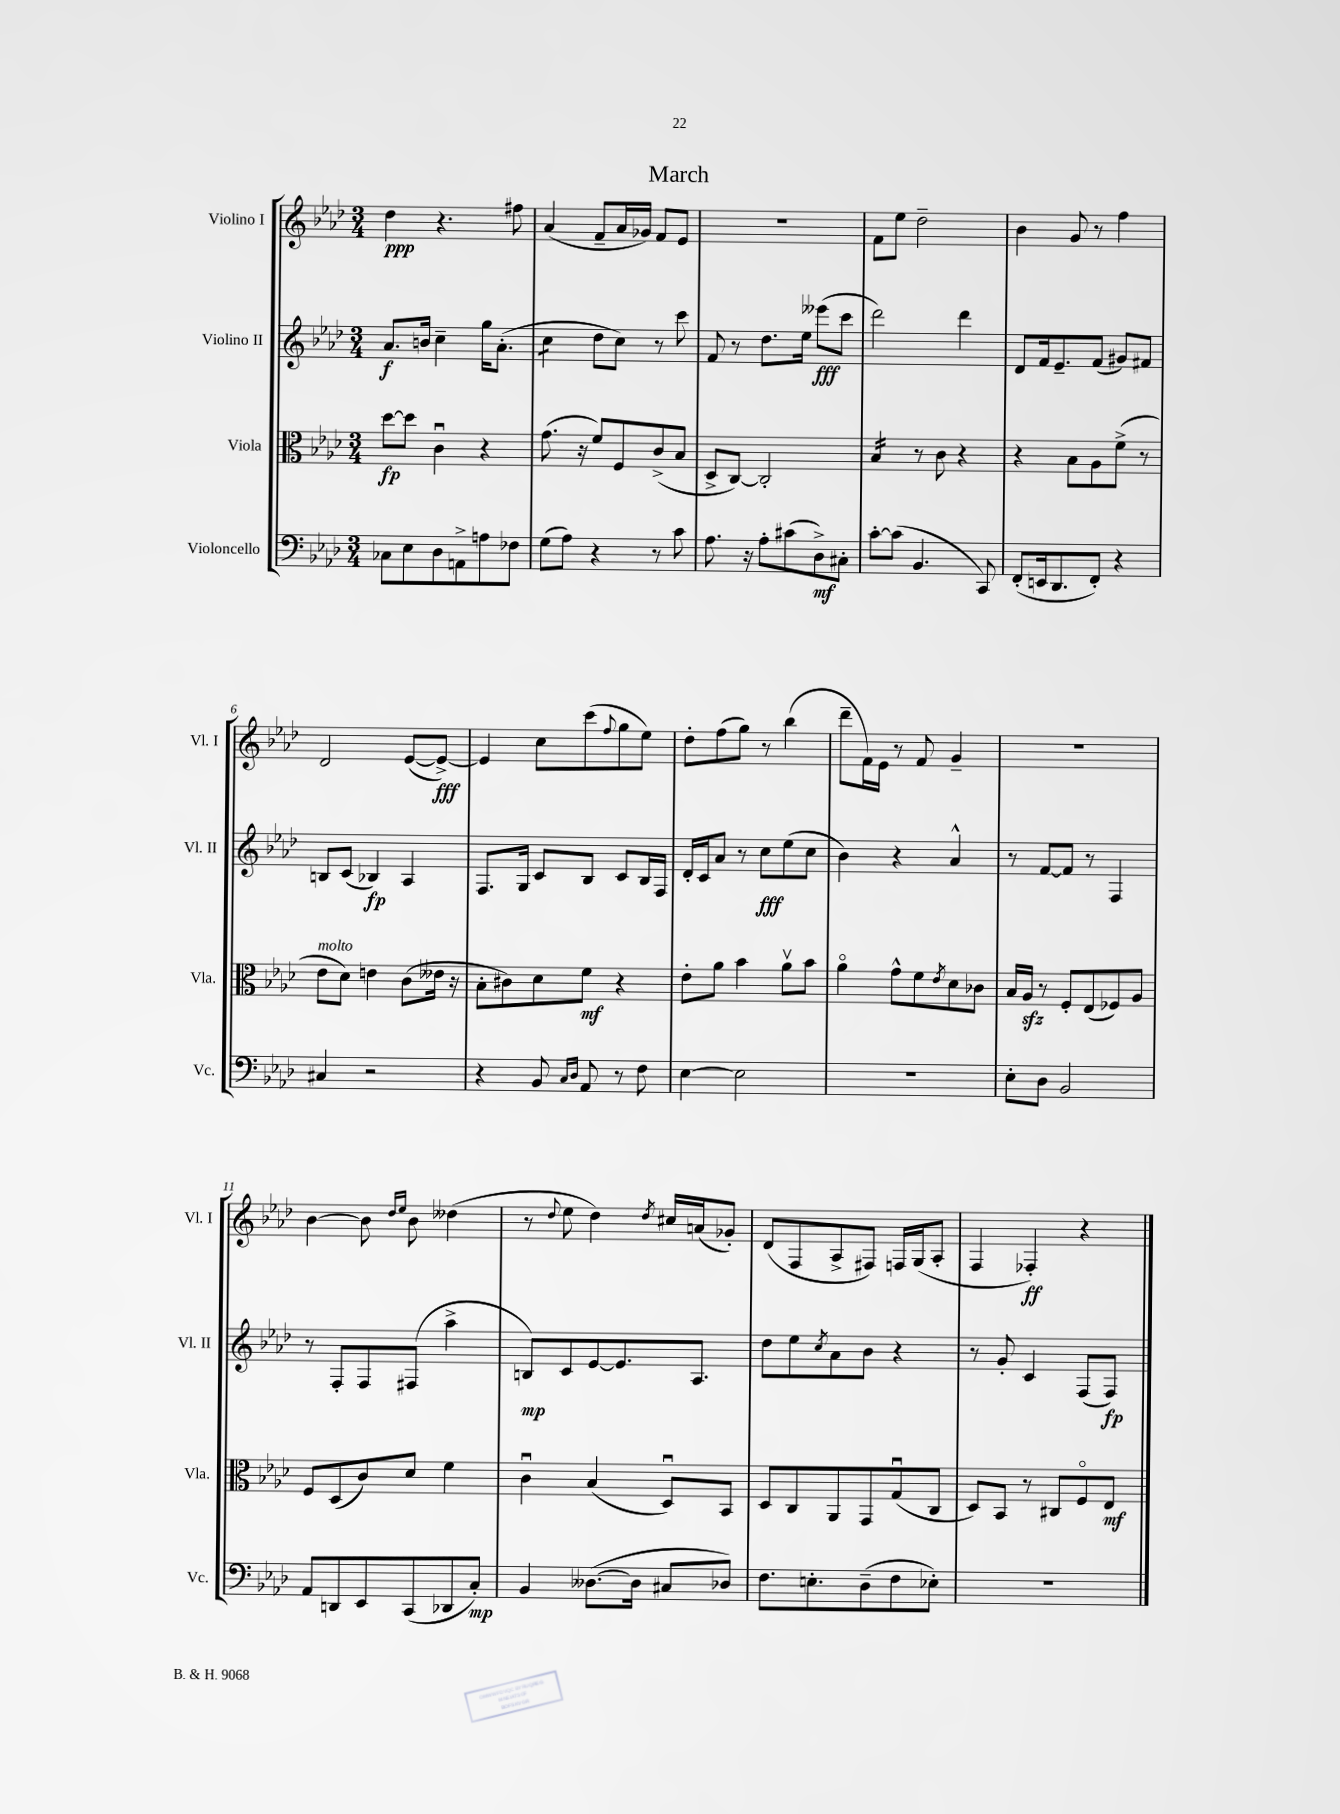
\header { title = "March" }
<<
\new StaffGroup <<
\new Staff = "s0" \with { instrumentName = "Violino I" shortInstrumentName = "Vl. I" } {
    \clef treble \key aes \major \numericTimeSignature \time 3/4
    des''4\ppp r4. fis''8 |
    aes'4( f'8-- aes'16 ges'16) f'8 ees'8 |
    R2. |
    f'8 ees''8 des''2-- |
    bes'4 g'8 r8 f''4 |
    des'2 ees'8~( ees'8~->\fff) |
    ees'4 c''8 c'''8( \appoggiatura { f''8 } g''8 ees''8) |
    des''8-. f''8( g''8) r8 bes''4( |
    des'''8-- f'16) ees'16 r8 f'8 g'4-- |
    R2. |
    bes'4~ bes'8 \grace { des''16 ees''16 } bes'8 deses''4( |
    r8 \appoggiatura { des''8 } ees''8 des''4) \acciaccatura { des''8 } cis''16 a'16( ges'8-.) |
    des'8( f8 aes8-> fis8) f16 g16( aes8-. |
    f4 fes4-.\ff) r4 \bar "|." |
}
\new Staff = "s1" \with { instrumentName = "Violino II" shortInstrumentName = "Vl. II" } {
    \clef treble \key aes \major \numericTimeSignature \time 3/4
    aes'8.\f b'16 c''4-- g''16 aes'8.-.( |
    c''4:8 des''8 c''8) r8 c'''8 |
    f'8 r8 des''8. ees''16 eeses'''8\fff( c'''8 |
    des'''2) des'''4 |
    des'8 f'16 ees'8.-- f'8( gis'8) fis'8 |
    b8 c'8( bes4\fp) aes4 |
    f8. g16 c'8 bes8 c'8 bes16 f16 |
    des'16-. c'16 aes'8 r8 c''8\fff ees''8( c''8 |
    bes'4) r4 aes'4-^ |
    r8 f'8~ f'8 r8 f4 |
    r8 f8-. f8 fis8( aes''4-> |
    b8\mp) c'8 ees'8~ ees'8. aes8. |
    des''8 ees''8 \acciaccatura { c''8 } aes'8 bes'8 r4 |
    r8 g'8-. c'4 f8( f8\fp) \bar "|." |
}
\new Staff = "s2" \with { instrumentName = "Viola" shortInstrumentName = "Vla." } {
    \clef alto \key aes \major \numericTimeSignature \time 3/4
    des''8~\fp des''8 c'4\downbow r4 |
    g'8.( r16 f'8) f8 c'8->( bes8 |
    des8-> c8~) c2-. |
    bes4:16 r8 c'8 r4 |
    r4 bes8 aes8 f'8->( r8 |
    ees'8^\markup { \italic "molto" } des'8) e'4 c'8( eeses'16 r16 |
    bes8-. cis'8) des'8 f'8\mf r4 |
    ees'8-. aes'8 bes'4 aes'8\upbow bes'8 |
    aes'4\flageolet g'8-^ f'8 \acciaccatura { ees'8 } des'8 ces'8 |
    bes16 aes16\sfz r8 f8-. ees8( fes8) aes8 |
    f8 des8( c'8) des'8 f'4 |
    c'4\downbow bes4( des8\downbow) bes,8 |
    des8 c8 aes,8 g,8 g8\downbow( c8 |
    des8) bes,8 r8 cis8 f8\flageolet ees8\mf \bar "|." |
}
\new Staff = "s3" \with { instrumentName = "Violoncello" shortInstrumentName = "Vc." } {
    \clef bass \key aes \major \numericTimeSignature \time 3/4
    ces8 ees8 des8 a,8-> a8 fes8 |
    g8( aes8) r4 r8 c'8 |
    aes8. r16 aes8-. cis'8( des8->\mf) cis8-. |
    c'8~-. c'8( bes,4. c,8) |
    f,8-.( e,16 des,8. f,8-.) r4 |
    cis4 r2 |
    r4 bes,8 \grace { c16 des16 } aes,8 r8 f8 |
    ees4~ ees2 |
    R2. |
    ees8-. des8 bes,2 |
    aes,8 d,8 ees,8 c,8( des,8 c8-.\mp) |
    bes,4 deses8.~( deses16 cis8 des8) |
    f8. e8.-. des8--( f8 ees8-.) |
    R2. \bar "|." |
}
>>
>>
